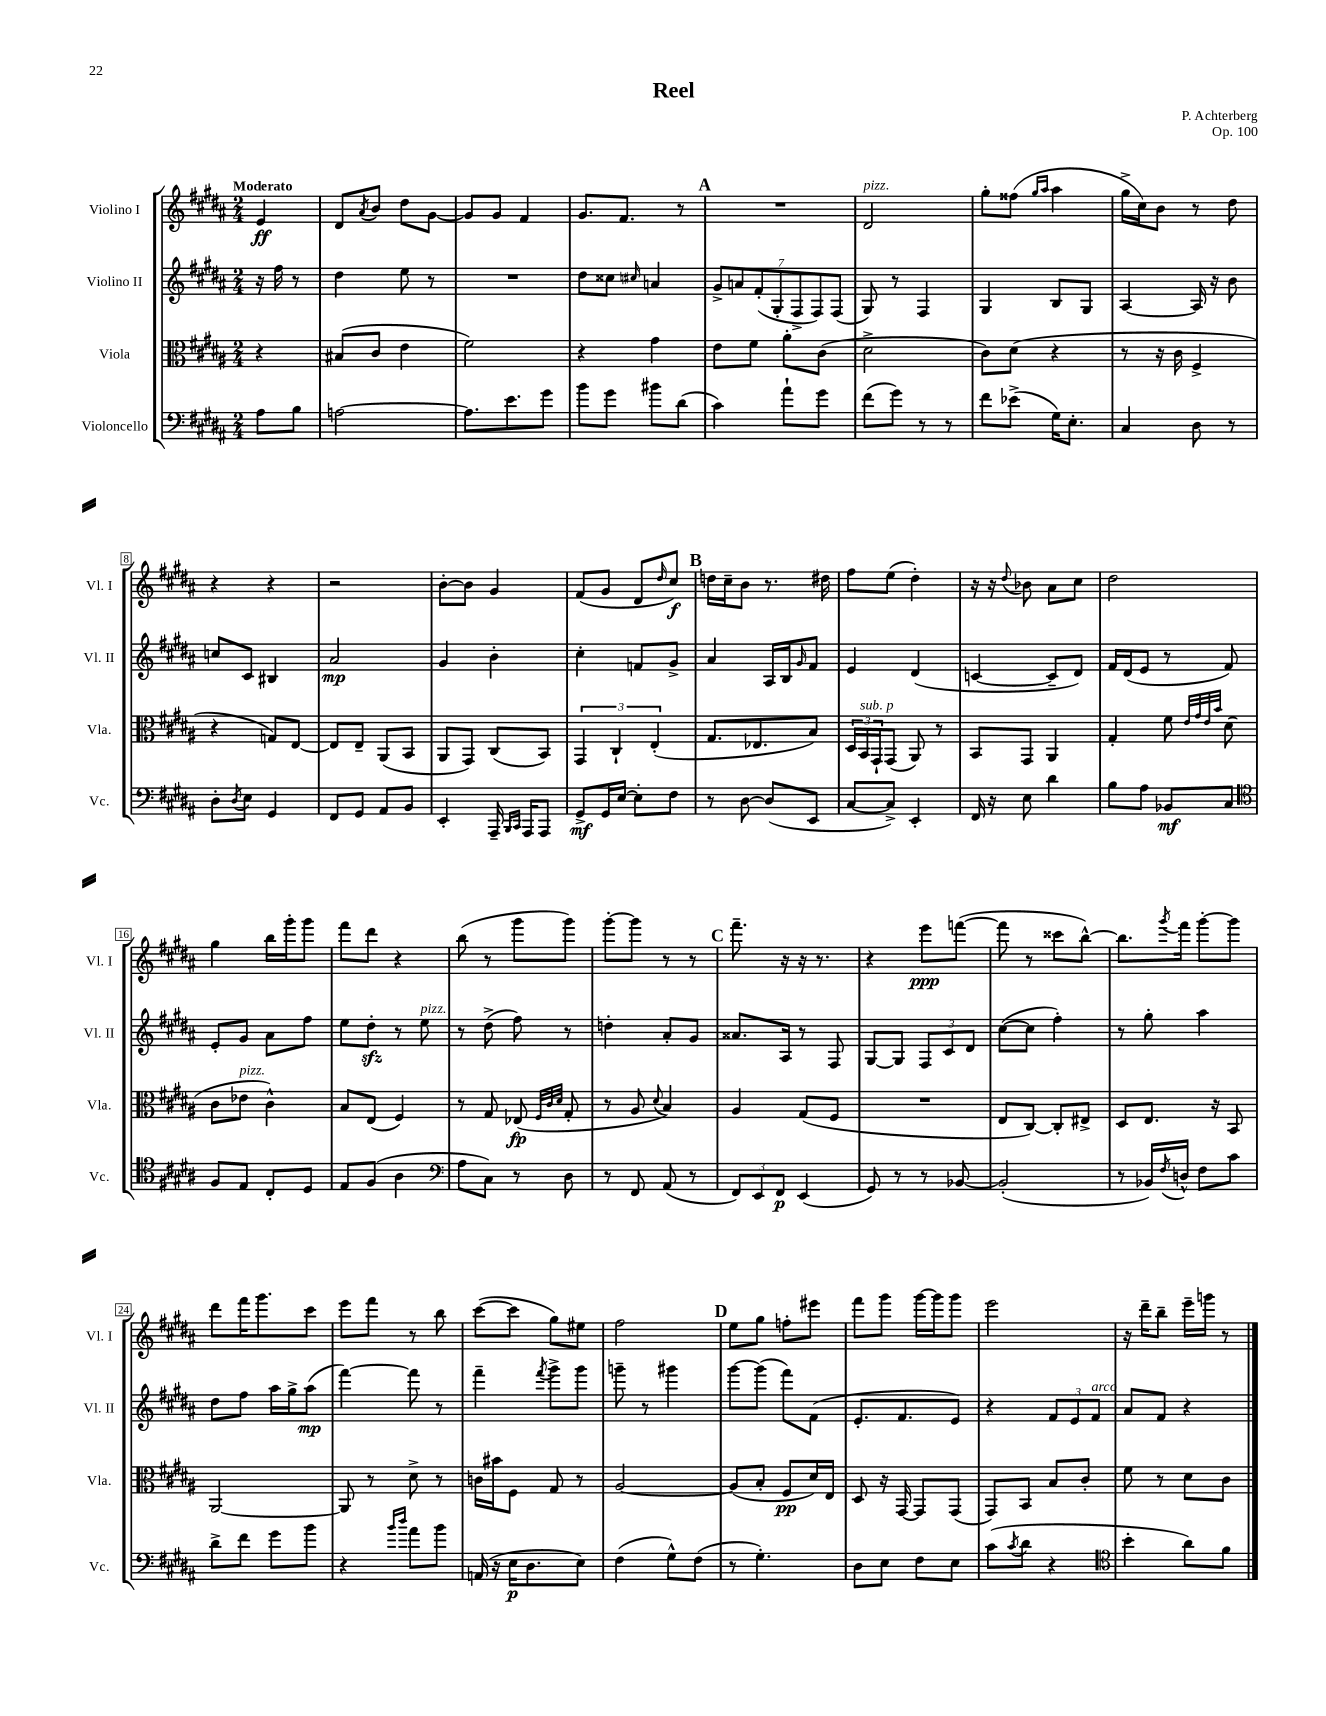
\header { title = "Reel" composer = "P. Achterberg" opus = "Op. 100" }
<<
\new StaffGroup <<
\new Staff = "s0" \with { instrumentName = "Violino I" shortInstrumentName = "Vl. I" } {
    \clef treble \key b \major \numericTimeSignature \time 2/4 \partial 4 \tempo "Moderato"
    e'4\ff |
    dis'8 \acciaccatura { ais'8 } b'8 dis''8 gis'8~ |
    gis'8 gis'8 fis'4 |
    gis'8. fis'8. r8 |
    \mark \markup { \bold "A" } R2 |
    dis'2^\markup { \italic "pizz." } |
    gis''8-. fisis''8( \grace { gis''16 ais''16 } ais''4 |
    gis''16-> cis''16) b'8 r8 dis''8 |
    r4 r4 |
    r2 |
    b'8~-. b'8 gis'4 |
    fis'8( gis'8 dis'8 \grace { dis''16 } cis''8\f) |
    \mark \markup { \bold "B" } d''16 cis''16-- b'8 r8. dis''16 |
    fis''8 e''8( dis''4-.) |
    r16 r16 \appoggiatura { dis''8 } bes'8 ais'8 cis''8 |
    dis''2 |
    gis''4 b''16 gis'''16-. gis'''8 |
    fis'''8 dis'''8 r4 |
    b''8( r8 gis'''8 gis'''8) |
    gis'''8~-. gis'''8 r8 r8 |
    \mark \markup { \bold "C" } fis'''8.-- r16 r16 r8. |
    r4 e'''8\ppp f'''8~( |
    f'''8 r8 cisis'''8 b''8~-^) |
    b''8. \acciaccatura { gis'''8 } fis'''16 gis'''8~-. gis'''8 |
    dis'''8 fis'''16 gis'''8. cis'''8 |
    e'''8 fis'''8 r8 b''8 |
    cis'''8~( cis'''8 gis''8) eis''8 |
    fis''2 |
    \mark \markup { \bold "D" } e''8 gis''8 f''8-. eis'''8 |
    fis'''8 gis'''8 gis'''16~ gis'''16 gis'''8 |
    e'''2 |
    r16 dis'''16-- b''8-- e'''16-- g'''16 r8 \bar "|." |
}
\new Staff = "s1" \with { instrumentName = "Violino II" shortInstrumentName = "Vl. II" } {
    \clef treble \key b \major \numericTimeSignature \time 2/4 \partial 4
    r16 fis''16 r8 |
    dis''4 e''8 r8 |
    R2 |
    dis''8 cisis''8 \grace { cis''16 } a'4 |
    \mark \markup { \bold "A" } \tuplet 7/4 { gis'8-> a'8 fis'8-.( gis8-. fis8-> fis8) fis8( } |
    gis8) r8 fis4 |
    gis4 b8 gis8 |
    ais4~ ais16 r16 b'8 |
    c''8 cis'8 bis4 |
    ais'2\mp |
    gis'4 b'4-. |
    cis''4-. f'8 gis'8-> |
    \mark \markup { \bold "B" } ais'4 ais16 b16 \grace { gis'16 } fis'8 |
    e'4 dis'4( |
    c'4~ c'8-- dis'8) |
    fis'16 dis'16( e'8 r8 fis'8) |
    e'8-. gis'8 ais'8 fis''8 |
    e''8 dis''8-.\sfz r8 e''8^\markup { \italic "pizz." } |
    r8 dis''8->( fis''8) r8 |
    d''4-. ais'8-. gis'8 |
    \mark \markup { \bold "C" } aisis'8. ais16 r8 fis8 |
    gis8~ gis8 \tuplet 3/2 { fis8 cis'8 dis'8 } |
    cis''8~( cis''8 fis''4-.) |
    r8 gis''8-. ais''4 |
    dis''8 fis''8 ais''16 gis''16-> ais''8\mp( |
    fis'''4~) fis'''8 r8 |
    fis'''4-- \acciaccatura { fis'''8 } gis'''8-> gis'''8 |
    g'''8-- r8 gis'''4 |
    \mark \markup { \bold "D" } gis'''8~ gis'''8( fis'''8) fis'8( |
    e'8.-. fis'8. e'8) |
    r4 \tuplet 3/2 { fis'8 e'8 fis'8^\markup { \italic "arco" } } |
    ais'8 fis'8 r4 \bar "|." |
}
\new Staff = "s2" \with { instrumentName = "Viola" shortInstrumentName = "Vla." } {
    \clef alto \key b \major \numericTimeSignature \time 2/4 \partial 4
    r4 |
    bis8( cis'8 e'4 |
    fis'2) |
    r4 gis'4 |
    \mark \markup { \bold "A" } e'8 fis'8 ais'8-. cis'8( |
    dis'2-> |
    cis'8) dis'8( r4 |
    r8 r16 cis'16 fis4-> |
    r4 g8) e8~ |
    e8 e8-- ais,8( b,8 |
    ais,8 gis,8) cis8( b,8) |
    \tuplet 3/2 { gis,4 cis4-! e4-.( } |
    \mark \markup { \bold "B" } gis8. ees8. b8) |
    \tuplet 3/2 { dis16 b,16^\markup { \italic "sub. p" } gis,16-! } gis,8( ais,8) r8 |
    b,8 gis,8 ais,4 |
    gis4-. fis'8 \grace { e'32 gis'32 e'32 b'32 } dis'8( |
    cis'8 ees'8^\markup { \italic "pizz." } cis'4-^) |
    b8 e8( fis4) |
    r8 gis8 ees8\fp( \grace { fis32 cis'32 dis'32 } gis8-. |
    r8 ais8 \appoggiatura { dis'8 } b4) |
    \mark \markup { \bold "C" } ais4 gis8( fis8 |
    R2 |
    e8 cis8~) cis8-. eis8-> |
    dis8 e8. r16 b,8 |
    ais,2~ |
    ais,8 r8 dis'8-> r8 |
    c'16 bis'16 fis8 gis8 r8 |
    ais2~ |
    \mark \markup { \bold "D" } ais8( b8-. fis8\pp dis'16) e16 |
    dis8 r16 gis,16~ gis,8 gis,8( |
    gis,8) b,8 b8 cis'8-. |
    fis'8 r8 dis'8 cis'8 \bar "|." |
}
\new Staff = "s3" \with { instrumentName = "Violoncello" shortInstrumentName = "Vc." } {
    \clef bass \key b \major \numericTimeSignature \time 2/4 \partial 4
    ais8 b8 |
    a2~ |
    a8. e'8. gis'8 |
    b'8 gis'8 bis'8 dis'8( |
    \mark \markup { \bold "A" } cis'4) ais'8-! gis'8 |
    fis'8( gis'8) r8 r8 |
    fis'8 ees'8->( gis16) e8.-. |
    cis4 dis8 r8 |
    dis8-. \acciaccatura { dis8 } e8 gis,4 |
    fis,8 gis,8 ais,8 b,8 |
    e,4-. ais,,16-- \grace { b,,16 cis,16 } ais,,16 ais,,8 |
    gis,8->\mf gis,16 e16~ e8-. fis8 |
    \mark \markup { \bold "B" } r8 dis8~ dis8( e,8 |
    cis8~ cis8->) e,4-. |
    fis,16 r16 e8 dis'4 |
    b8 ais8 bes,8\mf cis8 |
    \clef tenor fis8 e8 cis8-. dis8 |
    e8 fis8( ais4 |
    \clef bass ais8 cis8) r8 dis8 |
    r8 fis,8 ais,8( r8 |
    \mark \markup { \bold "C" } \tuplet 3/2 { fis,8) e,8 fis,8\p } e,4( |
    gis,8) r8 r8 bes,8~ |
    bes,2-.( |
    r8 bes,16) \acciaccatura { fis8 } d16-^ fis8 cis'8 |
    dis'8-> fis'8 gis'8 b'8 |
    r4 \grace { b'16 dis''16 } ais'8 b'8 |
    a,16( r16 e16\p dis8. e8) |
    fis4( gis8-^) fis8( |
    \mark \markup { \bold "D" } r8 gis4.-.) |
    dis8 e8 fis8 e8 |
    cis'8( \acciaccatura { cis'8 } dis'8 r4 |
    \clef tenor b'4-. ais'8) fis'8 \bar "|." |
}
>>
>>
\layout { \context { \Score \override BarNumber.stencil = #(make-stencil-boxer 0.1 0.3 ly:text-interface::print) } }
